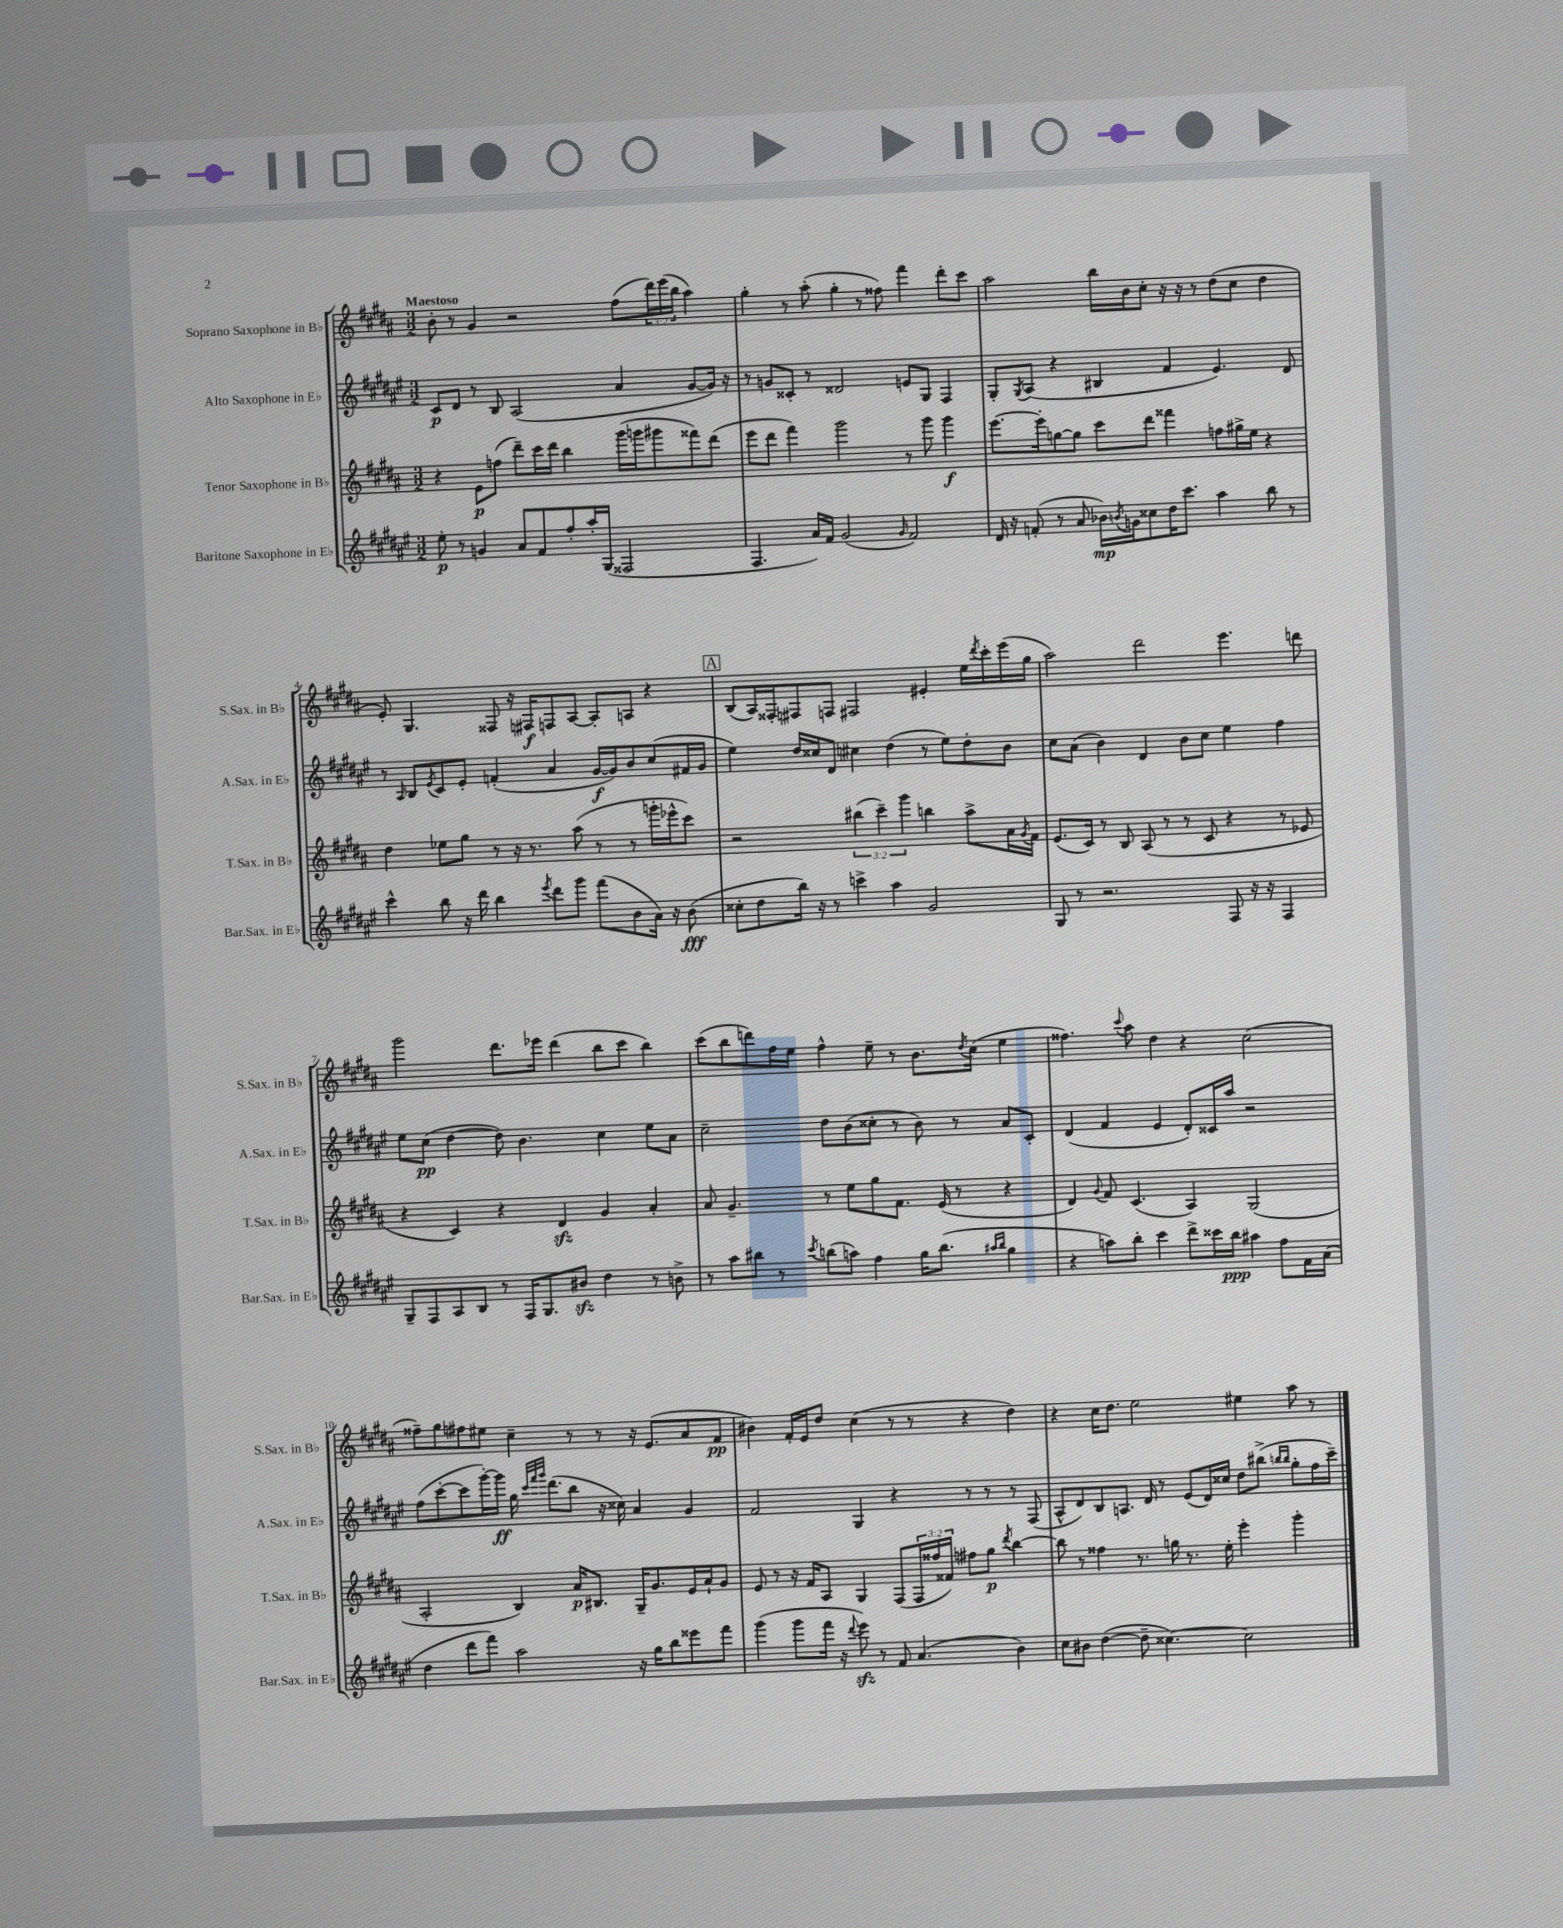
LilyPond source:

<<
\new StaffGroup <<
\new Staff = "s0" \with { instrumentName = "Soprano Saxophone in Bb" shortInstrumentName = "S.Sax. in Bb" } {
    \clef treble \key b \major \numericTimeSignature \time 3/2 \override Staff.TupletNumber.text = #tuplet-number::calc-fraction-text \tempo "Maestoso"
    b'8-. r8 gis'4 r2 fis''8( \tuplet 3/2 { dis'''16) e'''16( b''16 } ais''4) |
    gis''4-. r8 ais''8-.( gis''4-. r8 fisis''8) fis'''4 dis'''8-. cis'''8 |
    ais''2 b''16 b'16 cis''8-. r16 r16 r8 dis''8( cis''8 dis''4 |
    e'8-.) gis4. fisis8 r16 fis16\f f8 ais8~ ais8-. a8 r4 |
    \mark \markup { \box "A" } b8( ais16) fisis16-. fis8 f8 fis2 eis'4-. e''16 \acciaccatura { dis'''8 } cis'''16-. e'''16( gis''16 |
    ais''2) dis'''2 e'''4. d'''8 |
    gis'''2 dis'''8. ees'''16 dis'''4( b''8 cis'''8 b''4) |
    cis'''8( b''8 d'''8) fis''16 e''16 fis''4-^ e''8-- r8 b'8. \acciaccatura { dis''8 } cis''16( e''4 |
    fisis''4.) \appoggiatura { cis'''8 } ais''8 dis''4 r4 cis''2( |
    fisis''8--) gis''8 fis''8 eis''8 cis''4-- r8 r8 r16 e'8.( ais'8 fis'8\pp |
    bis'4) fis'16-. e'16 dis''8 cis''4( r8 r8 r4 dis''4) |
    r4 cis''16 dis''8. e''2 eis''4 ais''8 r8 \bar "|." |
}
\new Staff = "s1" \with { instrumentName = "Alto Saxophone in Eb" shortInstrumentName = "A.Sax. in Eb" } {
    \clef treble \key fis \major \numericTimeSignature \time 3/2
    cis'8\p dis'8 r8 b8 ais2( ais'4 gis'8~ gis'16) r16 |
    r8 g'8 cisis'8-. r8 disis'2 e'8 gis8 fis4 |
    gis8-. \acciaccatura { gis8 } ais8( r4 bis4 fis'4 eis'4.) dis'8 |
    r8 \grace { ais16 } b8 \acciaccatura { eis'8 } cis'8 eis'8-. f'4-.( ais'4 gis'16~\f gis'16) b'8 cis''8( fis'16 gis'16 |
    \mark \markup { \box "A" } eis''4) dis''16 cisis''16 dis'8 cis''4 dis''4( r8 eis''8) dis''8-. b'8 |
    cis''8 ais'8( b'4) dis'4 b'8 cis''8 eis''4 fis''4 |
    eis''8 cis''8\pp( dis''4~ dis''8) b'4. cis''4 eis''8 ais'8 |
    cis''2-- dis''8 b'8( cisis''8-. r8 b'8) r8 ais'8 cis'8-. |
    dis'4( fis'4 eis'4 dis'8-.) cisis'16 ais''16 r2 |
    fis''8( cis'''8~-. cis'''8 gis'''16~-.) gis'''16\ff gis''16 \grace { cis'''32 fis'''32 gis'''32 } dis'''8.( b''8 r16 cisis''16) ais'4 gis'4 |
    fis'2 gis4 r4 r8 r8 r8 fis8( |
    ais8-^ dis'8) b8 a8. dis'16 r8 eis'8( dis'16) cisis''16 dis''8 bis''8->( \grace { b''16 b''16 } gis''8-. fis''16 cis'''16--) \bar "|." |
}
\new Staff = "s2" \with { instrumentName = "Tenor Saxophone in Bb" shortInstrumentName = "T.Sax. in Bb" } {
    \clef treble \key b \major \numericTimeSignature \time 3/2 \override Staff.TupletNumber.text = #tuplet-number::calc-fraction-text
    r4 e'8\p f''8( dis'''8--) cis'''16 dis'''16 b''4 gis'''16( g'''16 gis'''8 fisis'''8) dis'''8( |
    e'''8 dis'''8 fis'''4) gis'''2 r8 gis'''8 gis'''4\f |
    e'''8.~ e'''16-. g''8~ g''8 cis'''8 dis'''8 fisis'''4 f''8 gis''16-> e''16 r4 |
    dis''4 ees''8 gis''8 r8 r16 r8. ais''8( r8 r8 g'''16-. ees'''16-^ cis'''8) |
    \mark \markup { \box "A" } r2 \tuplet 3/2 { bis''4( cis'''4--) gis'''4 } b''4 ais''8-> ais'16 \acciaccatura { gis'8 } fis'16 |
    e'8.( cis'16) r8 b8 ais8( r8 r8 cis'8 r4 r8 ees'8 |
    r4 cis'4) r4 dis'4\sfz gis'4 ais'4-. |
    ais'8 gis'4.-- r8 e''8 gis''8 fis'8. e'16( r8 r4 |
    dis'4) \appoggiatura { gis'8 } fis'8 cis'4.( ais4) gis2( |
    ais2-. b4) ais'16\p bis8. gis16-- gis'8. e'16 ais'16-! gis'8 |
    e'8 r8 r16 fis'16 ais8 gis4 fis8( \tuplet 3/2 { fis16 fisis''16 fisis'16) } fis''8 gis''8\p \acciaccatura { dis'''8 } b''4~ |
    b''8 r8 fisis''4 r8. g''16 r8. e''16-. e'''4-. gis'''4-. \bar "|." |
}
\new Staff = "s3" \with { instrumentName = "Baritone Saxophone in Eb" shortInstrumentName = "Bar.Sax. in Eb" } {
    \clef treble \key fis \major \numericTimeSignature \time 3/2
    eis''8-.\p r8 g'4 ais'8 fis'8 fis''8-. ais''16-. gis16( fisis2 |
    fis4. ais'16) fis'16 gis'2( \grace { gis'16 } fis'2) |
    dis'16 r16 f'8-.( r8 ais'8 bes'16\mp) \acciaccatura { b'8 } g'16 cisis''8 dis''16 cis'''8. ais''4 b''8 r8 |
    cis'''4-^ b''8 r16 dis'''16 b''4 \acciaccatura { eis'''8 } dis'''8 gis'''8 fis'''8( b'8 ais'16) r16 b'8\fff( |
    \mark \markup { \box "A" } cisis''8-. dis''8 b''16) r16 r8 c'''4-> ais''4 gis'2 |
    gis8 r8 r2. fis8 r16 r16 fis4 |
    gis8-- fis8 ais8 b8 r8 fis16 gis8. bis'8\sfz dis''4 r8 b'8-> |
    r8 ais''8 bis''8 r8 \acciaccatura { cis'''8 } b''8( a''8) fis''4 gis''16 b''8.( \grace { ais''16 b''16 } gis''4 |
    r4 a''8) b''8-. cis'''4 dis'''8-> cisis'''16 b''16\ppp ais''4 fis''8 fis'16 ais'16( |
    dis''4 dis'''8 fis'''8) ais''2 r16 gis''16 b''8 eisis'''8 fis'''8 |
    gis'''4( gis'''8 fis'''16 r16 \appoggiatura { dis'''8 } eis'''8\sfz) r8 fis'8 ais'4.( b'4) |
    cis''8 bis'8 dis''4~( dis''8-- cisis''4.~) cisis''2 \bar "|." |
}
>>
>>
